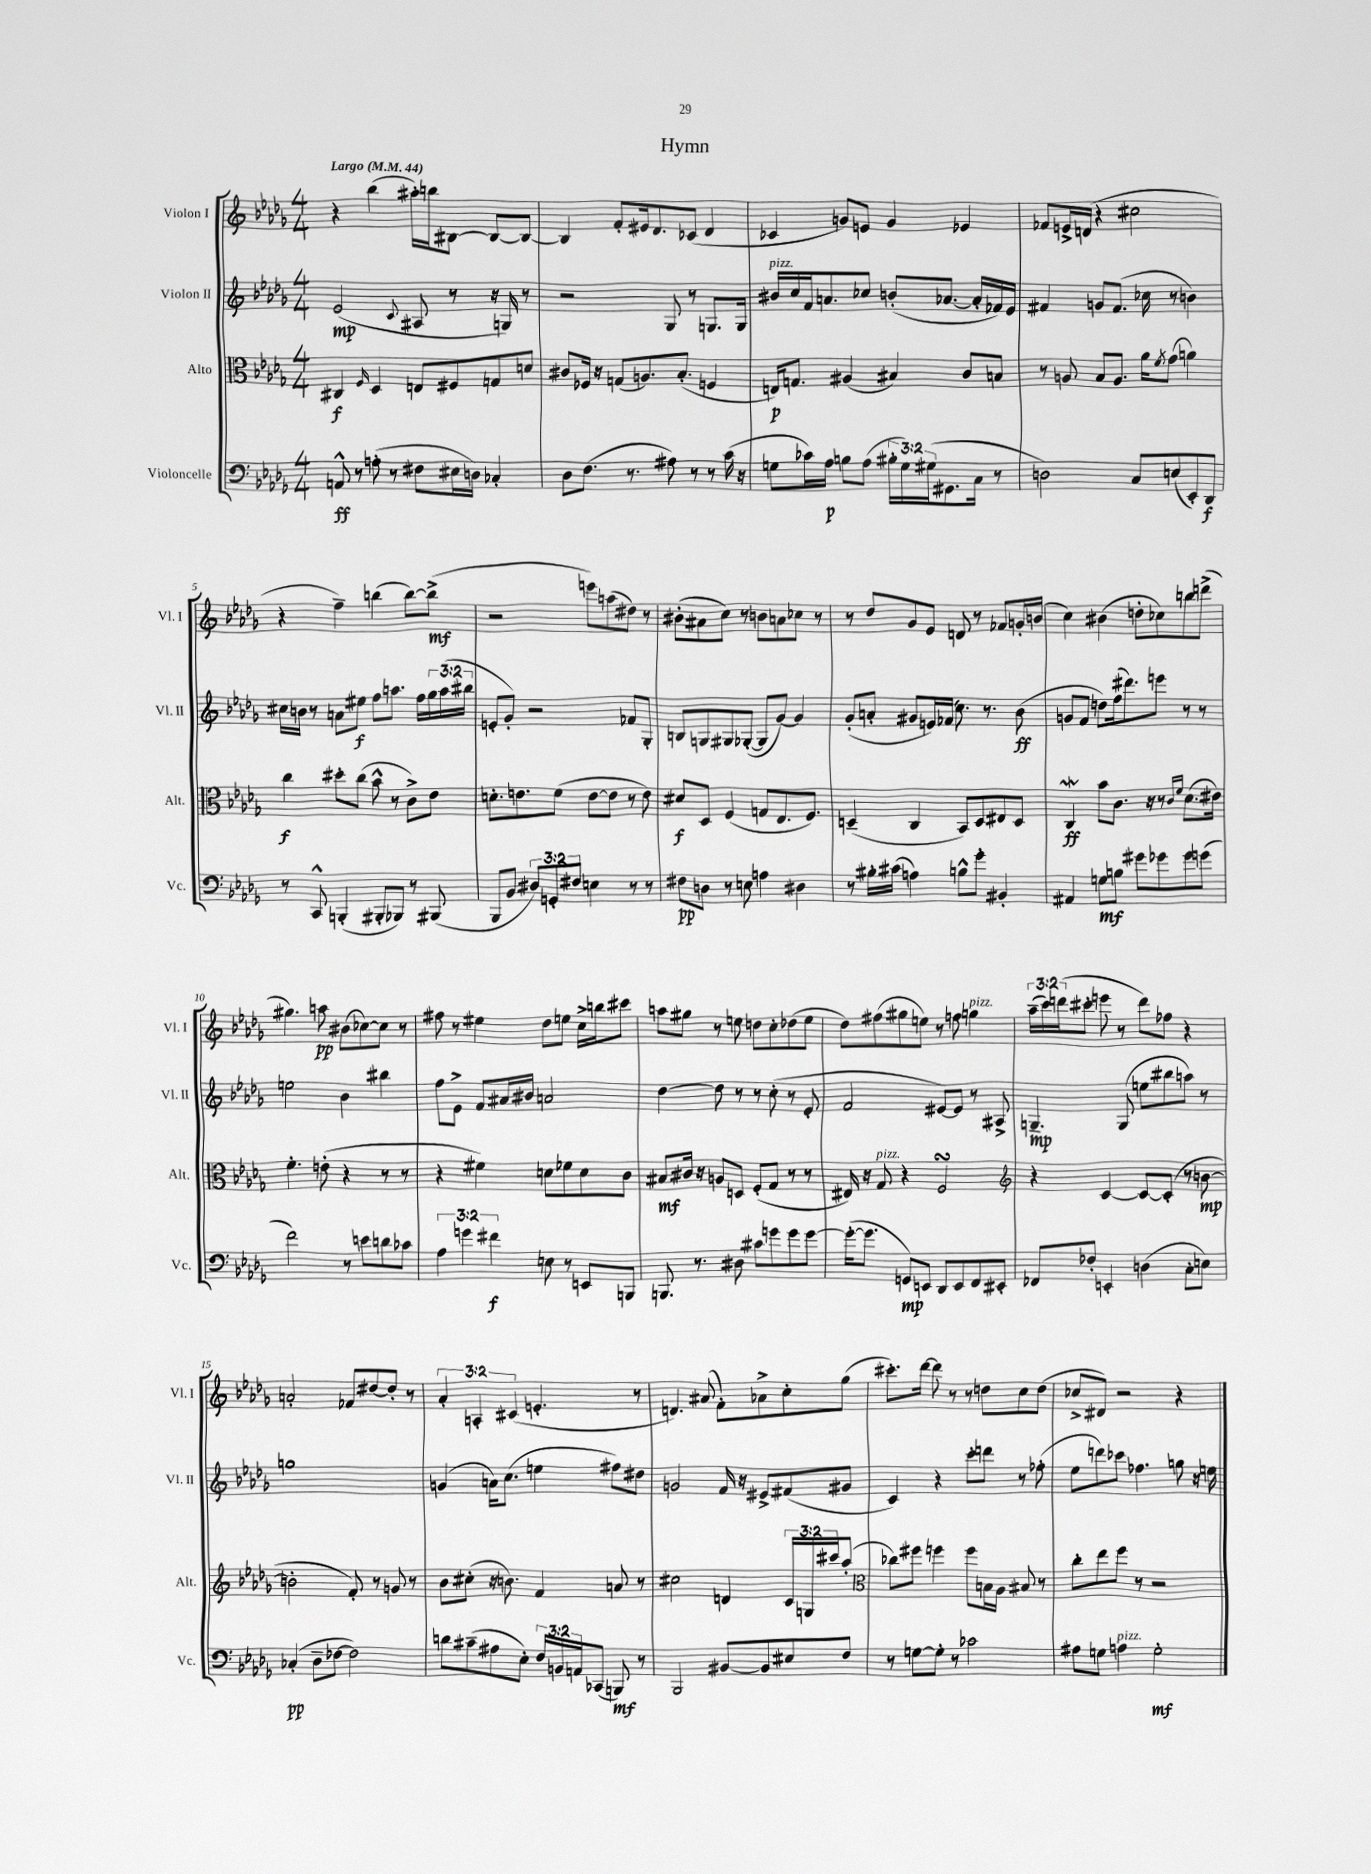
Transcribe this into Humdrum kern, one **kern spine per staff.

**kern	**kern	**kern	**kern
*staff4	*staff3	*staff2	*staff1
*clefF4	*clefC3	*clefG2	*clefG2
*k[b-e-a-d-g-]	*k[b-e-a-d-g-]	*k[b-e-a-d-g-]	*k[b-e-a-d-g-]
*M4/4	*M4/4	*M4/4	*M4/4
*MM44	*MM44	*MM44	*MM44
8AA^^	4C#	(2e-	4r
8r	.	.	.
.	16qqF	.	.
(8A'	4D-	.	(4bb-
8r	.	.	.
.	.	8qqc	.
8F#	8E	8A#	16aa#')
.	.	.	16bb
16E#	8F#	8r	[8B#
16D)	.	.	.
4C-'	8G	16r	8B#_
.	.	16G)	.
.	8d	8r	8B#_
=	=	=	=
8D-	8c#	2r	4B#]
(8.F	16F-	.	.
.	16r	.	.
.	(8G	.	8f'
8.r	.	.	.
.	8.A)	.	16e#
.	.	.	8.d-
8A#)	.	8G-	.
.	(8.B-'	.	.
8r	.	8r	(8c-
8r	4F	8.G	4d-
(16c	.	.	.
16r	.	16G	.
=	=	=	=
8G	16E)	16b#	4c-
.	8.G	16cc	.
16c-)	.	16f	.
16A-	.	8.a	.
8B	(4A#	.	8g)
(8A-	.	8cc-	8e
24B#'	4B#)	(8b'	4g
24G)	.	.	.
(24G#	.	.	.
8.GG#	.	[8.a-	.
.	8c	.	4e-
16C	.	16a-']	.
8r	8B	16f-)	.
.	.	16e-	.
=	=	=	=
2D)	8r	4f#	8f-
.	8A	.	16e^
.	.	.	(16d
.	8B-	8g	4r
.	8.A	(8.f#	.
8C	.	.	2cc#
.	16a-	16cc-	.
.	8qf	.	.
(8E	(8g-	8r	.
8EE-')	4a)	4b)	.
8DD-	.	.	.
=	=	=	=
8r	4cc	16cc#	4r
.	.	16b	.
8CC^^	.	8r	.
(4BBB'	8dd#'	8a	4ff~)
.	(8cc	8ee#	.
8BBB#'	8b-^^	8ff	(4bb
8BBB-)	8r	8.aa	.
8r	8c^)	.	[8bb)
.	.	16ff	.
(8BBB#	8e-	24gg-	(8bb^]
.	.	(24aa	.
.	.	24bb#	.
=	=	=	=
8BBB-	8.d'	8e'	2r
8BB-	.	8g-')	.
.	8.e	.	.
12D#)	.	2r	.
12GG'	.	.	.
.	(8f	.	.
12F#	.	.	.
4E	[8e	.	8eee)
.	8e]	.	(8aa
8r	8r	8f-	8dd#)
8r	8e)	8G-'	8r
=	=	=	=
8F#	8d#	8B	(8b#'
8D	8D-	8G	8a#
8r	(4F	8G#	8cc)
8E	.	([8G-'	8r
4A	8G	8G-]	8b
.	8.E-	[8g-)	8a
4D#	.	4g-]	8cc-
.	8.F)	.	.
.	.	.	8r
=	=	=	=
8r	(4D~	(8g-'	8r
16B#'	.	8a'	8dd-
(16c#	.	.	.
4A)	4C	8g#	8g-
.	.	16e)	8e-
.	.	(16f-	.
8B^^	8BB-)	8.cc)	8d
8g-'	8D	.	8r
.	.	8.r	.
4BB#'	8E#	.	8f-
.	8D	(8b-	16g'
.	.	.	(16b
=	=	=	=
4AA#	4C	8g	4cc)
.	.	8f	.
8G	8b-	8dd)	(4b#
8B	8.c	(16ff	.
.	.	8.ddd#)	.
8g#	.	.	8dd'
.	16r	.	.
8g-	8r	8eee	8cc-)
.	16qqc	.	.
.	16qqf	.	.
8g-	(8.d-	8r	8bb
(8g	.	8r	(8ddd^
.	16e#)	.	.
=	=	=	=
2f)	4.f'	2ee	4.gg#)
.	(8e'	.	8aa
8r	4r	4b-	(8b#
8e	.	.	[8cc-)
8d	8r	4bb#	8cc-]
8c-	8r	.	8r
=	=	=	=
6A-	4r	8ff	8ff#
.	.	8e-^	8r
6g	.	.	.
.	4f#)	8f	4ee#
6f#	.	.	.
.	.	16a#	.
.	.	16b#	.
8E	8d	2a	8dd-
8r	8f-	.	8ee
8EE	8d	.	16cc^
.	.	.	16bb
8BBB	8c	.	8ccc#
=	=	=	=
8.BBB	8B#	[4dd-	8aa
.	16c#	.	8gg#
8.r	16r	.	.
.	8A	8dd-]	8r
8D#	8D	8r	8ee
8c#	(8F'	8r	8dd
8g	8G-	(8cc'	8cc'
8g	8r	8r	(8dd-
[8g	8r	8e-'	8ee
=	=	=	=
(16g'_	16E#)	2f	8dd-)
8.g]	16r	.	.
.	8G-	.	(8ff#
8GG)	4r	.	8gg#
8EE	.	.	8ee)
8DD-	2F	[8e#)	8r
8EE	.	8e#]	8ff
8FF	.	8r	4gg
8EE#'	.	8A#^	.
=	=	=	=
*	*clefG2	*	*
8FF-	4r	4.G~	(24aa-~
.	.	.	24ccc)
.	.	.	(24ddd
8F-'	.	.	8ccc#'
4EE'	[4c	.	8eee
.	.	(8G	8r
(4D	8c_	8ee	8ddd)
.	(8c']	8bb#	8ff-
8C'	8r	8aa)	4r
8E)	[8b	8r	.
=	=	=	=
(4C-'	2b']	1gg	2a'
8D-~	.	.	.
[8F-	.	.	.
2F-])	8f')	.	8f-
.	8r	.	[8dd#
.	8g	.	8dd#']
.	8r	.	8r
=	=	=	=
8d	8b-	(4g	6a-'
(8c#~	(8cc#'	.	.
.	.	.	6A'
8A#	16r	16a)	.
.	8.b)	(8.cc	.
.	.	.	(6c#
8E-')	.	.	.
24F	4f	4ee	4.e'
24BB	.	.	.
24AA	.	.	.
(8CC-	.	.	.
8BBB)	8a	8ff#)	.
8r	8r	8dd#	8r
=	=	=	=
2BBB-	2cc#	2g	4.d)
.	.	.	(8a#
[8BB#	4d	16f	8f')
.	.	16r	.
8BB#]	.	8e#^	8a-^
8E#	24c	(8f#	8cc'
.	24G	.	.
.	24ccc#	.	.
8F	(8aa-'	8g#	(8gg-
=	=	=	=
*	*clefC3	*	*
8r	8cc-)	4c)	8.ccc#')
[8G	8ff#	.	.
.	.	.	[16ddd-
8G']	4ff	4r	8ddd-]
8r	.	.	8r
2c-	8ff	8ccc'	8r
.	16B	8ddd	8dd
.	16A-	.	.
.	8B#	8r	8cc
.	8r	(8ff-'	(8dd
=	=	=	=
8A#	8cc'	8ee-	8cc-^
8G	8ee-	8ddd)	8d#)
4A	8ff	8ccc-	2r
.	8r	4.ff-	.
2G'	2r	.	.
.	.	8gg	4r
.	.	16r	.
.	.	16ee	.
==	==	==	==
*-	*-	*-	*-
